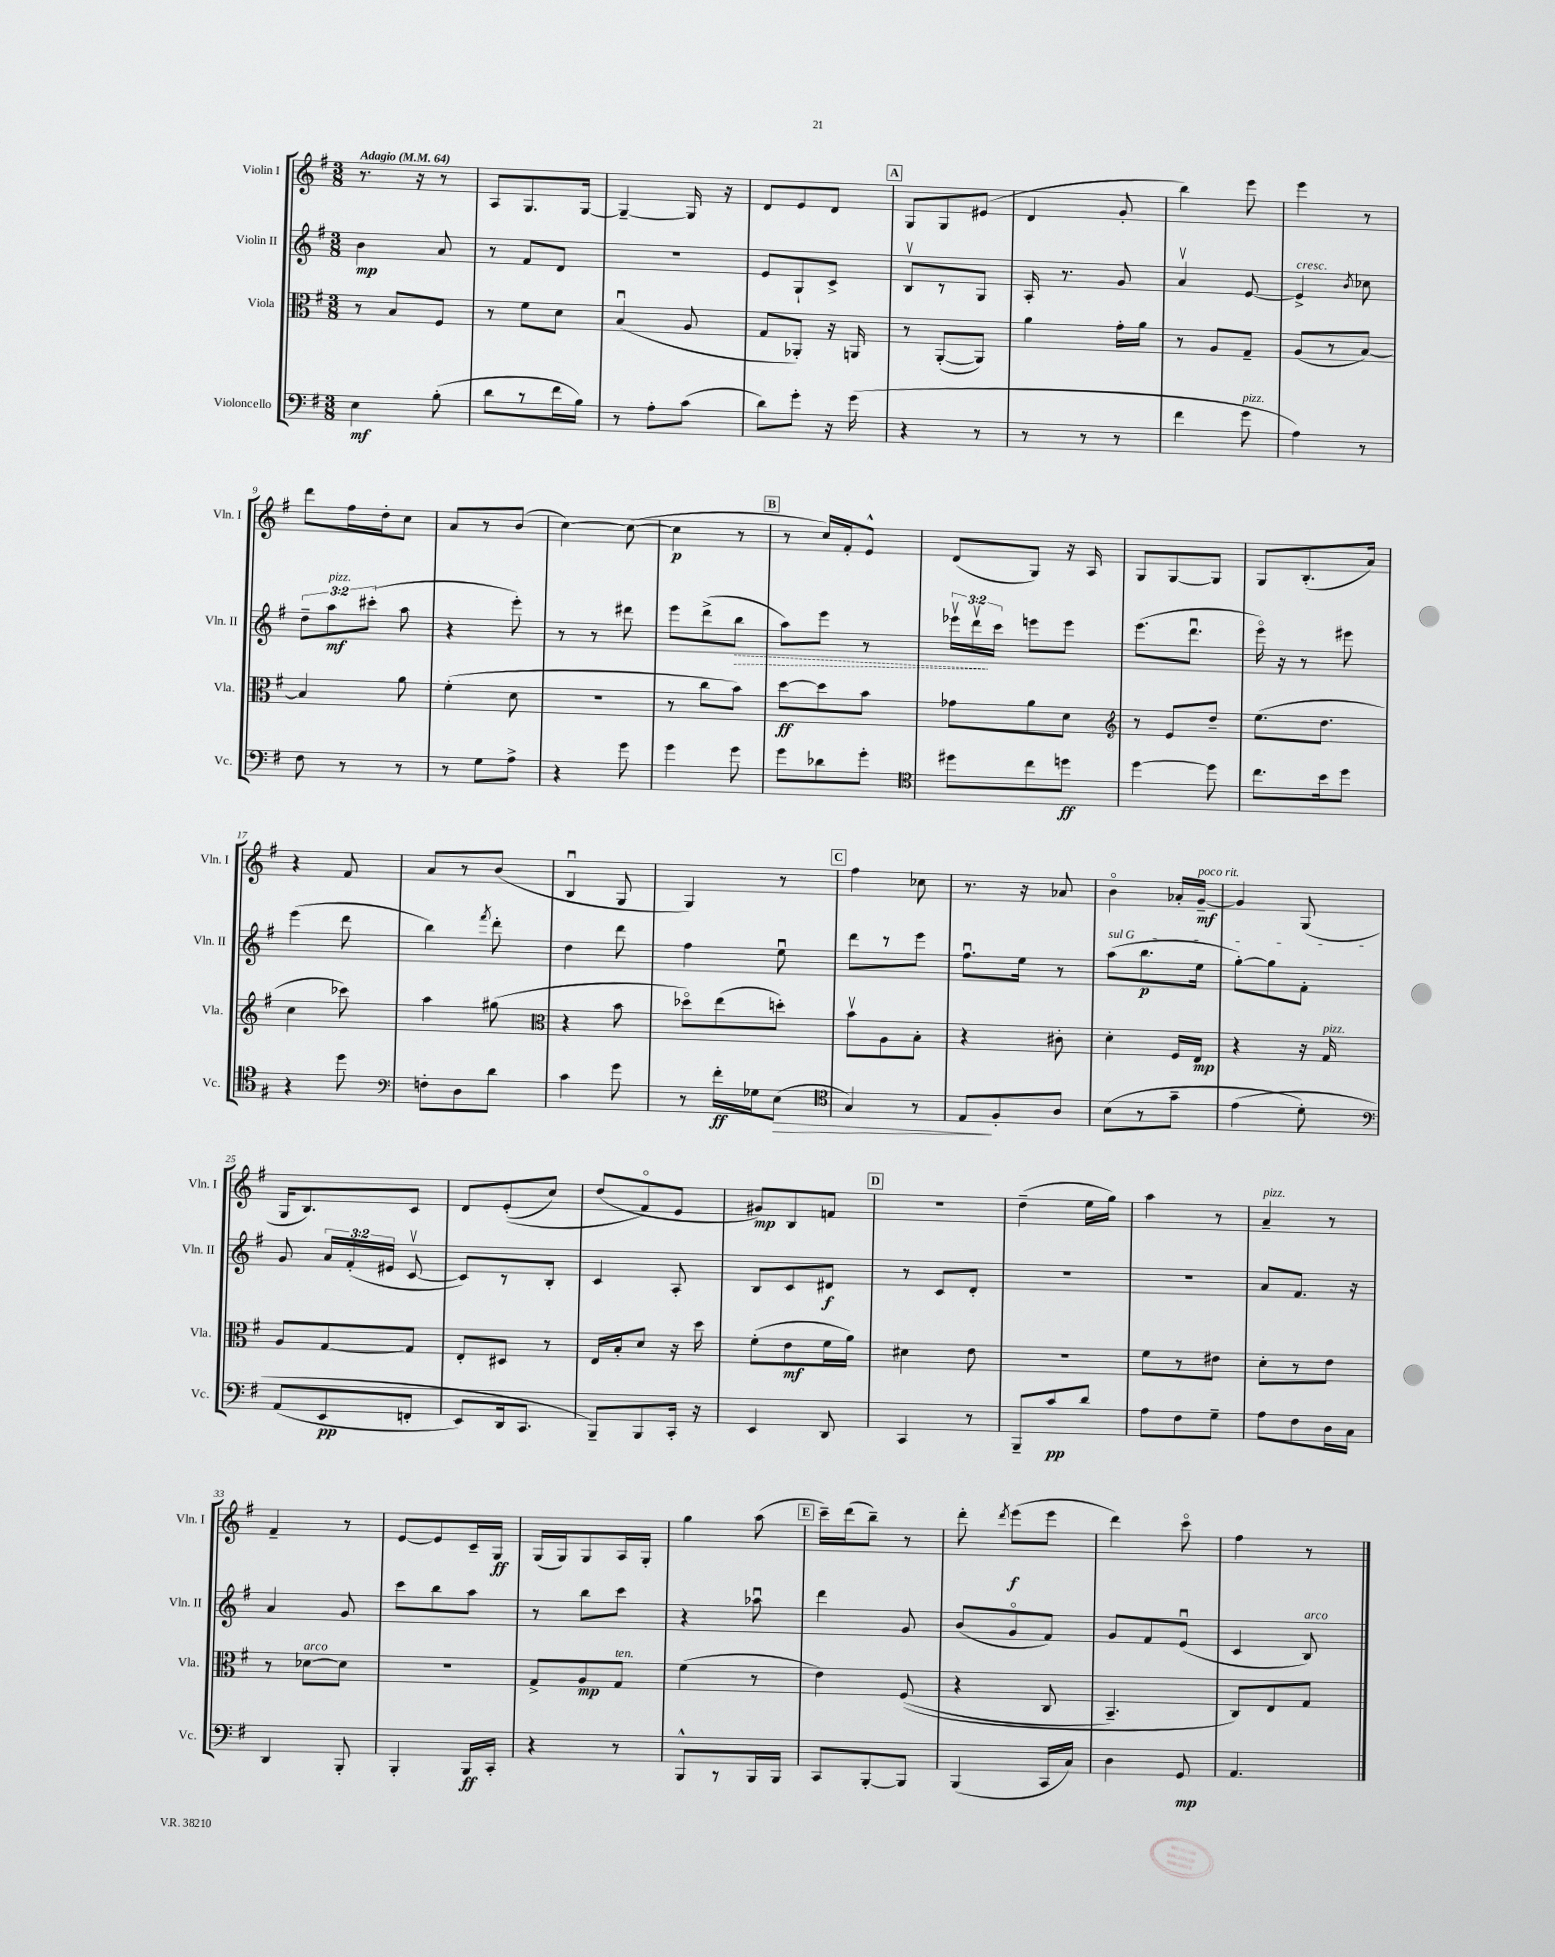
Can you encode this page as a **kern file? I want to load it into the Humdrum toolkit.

**kern	**kern	**kern	**kern
*staff4	*staff3	*staff2	*staff1
*clefF4	*clefC3	*clefG2	*clefG2
*k[f#]	*k[f#]	*k[f#]	*k[f#]
*M3/8	*M3/8	*M3/8	*M3/8
*MM64	*MM64	*MM64	*MM64
4E\	8r	4b\	8.r
.	8B/L	.	.
.	.	.	16r
(8B'\	8F#/J	8a/	8r
=	=	=	=
8d\L	8r	8r	8A/L
8r	8f#\L	8f#/L	8.G/
16f#\L	8d\J	8d/J	.
16B\JJ)	.	.	[16G/Jk
=	=	=	=
8r	(4Bu/	4.r	4G~/_
8A'\L	.	.	.
(8c\J	8A/	.	16G/]
.	.	.	16r
=	=	=	=
8d\L)	8G/L	8e/L	8d/L
8g'\J	8AA-'/J)	8G`/	8e/
16r	16r	8c^/J	8d/J
(16g\	16AA/	.	.
=	=	=	=
4r	8r	8Bv/L	8G/L
.	([8AA'/L	8r	8G/
8r	8AA/]J)	8G/J	(8e#/J
=	=	=	=
8r	4a\	16A'/	4d/
.	.	8.r	.
8r	.	.	.
8r	16g'\LL	8g/	8g'/
.	16a\JJ	.	.
=	=	=	=
4f#\	8r	4av/	4bb\)
.	8A/L	.	.
8g\	8G~/J	[8e/	8eee\
=	=	=	=
4A\)	(8A/L	4e^/]	4eee\
.	8r	.	.
.	.	8qb/	.
8r	[8B/J)	8cc-\	8r
=	=	=	=
8F#\	4B/]	12dd~\L	8ddd\L
.	.	12aa\	.
8r	.	.	16ff#\L
.	.	(12ccc#'\J	.
.	.	.	16dd'\J
8r	8a\	8aa\	8cc\J
=	=	=	=
8r	(4f#'\	4r	8a/L
8G\L	.	.	8r
8A^\J	8d\	8eee'\)	(8b/J
=	=	=	=
4r	4.r	8r	[4cc\)
.	.	8r	.
8g\	.	8ddd#\	(8cc\_
=	=	=	=
4g\	8r	8eee\L	4cc\]
.	8cc\L	(8ddd^\	.
8g\	8b\J)	8bb\J	8r
=	=	=	=
8g\L	[8dd\L	8aa\L)	8r
8d-\	8dd\]	8eee\J	16cc/LL)
.	.	.	16f#'/J
8g'\J	8b\J	8r	8e^^/J
=	=	=	=
*clefC4	*	*	*
8dd#\L	8g-\L	24eee-v\LL	(8d/L
.	.	24dddv\	.
.	.	24ccc\JJ	.
8cc\	8a\	8eee\L	8G/J)
8dd\J	8d\J	8eee\J	16r
.	.	.	16A/
=	=	=	=
*	*clefG2	*	*
[4dd\	8r	(8.eee\L	8G/L
.	8e/L	.	[8G/
.	.	8.dddu\J	.
8dd\]	8dd~/J	.	8G/]J
=	=	=	=
8.cc\L	(8.ee\L	16eeeo\)	8G/L
.	.	16r	.
.	.	8r	(8.B'/
16b\k	8.dd\J	.	.
8dd\J	.	8eee#\	.
.	.	.	16a/Jk)
=	=	=	=
4r	4cc\	(4eee\	4r
8dd\	8ccc-\)	8ddd\	8f#/
=	=	=	=
*clefF4	*	*	*
8F'\L	4aa\	4bb\)	8a/L
8D\	.	.	8r
.	.	8qfff#/	.
8d\J	(8gg#\	8ddd'\	(8b/J
=	=	=	=
*	*clefC3	*	*
4c\	4r	4dd\	4Bu/
8g\	8b\	8ddd\	8G/
=	=	=	=
8r	8dd-o\L)	4ff#\	4G/)
16f#'\LL	(8ee\	.	.
16G-\J	.	.	.
(8E\J	8dd'\J)	8eeu\	8r
=	=	=	=
*clefC4	*	*	*
4G/)	8bv\L	8ddd\L	4ff#\
.	8A\	8r	.
8r	8B'\J	8eee\J	8cc-\
=	=	=	=
8E/L	4r	8.ff#u\L	8.r
8F#'/	.	.	.
.	.	16ee\Jk	16r
8A/J	8c#'\	8r	8a-/
=	=	=	=
(8B\L	4d'\	(8aa\L	4bo\
8r	.	8.bb\	.
8g~\J	16F#/LL	.	16a-'/LL
.	16E/JJ	16ee\Jk	[16g~/JJ
=	=	=	=
&(4e\	4r	[8gg'\L)	4g/]
.	.	8gg\]	.
8d'\)	16r	8f#'\J	(8G/
.	16G/	.	.
=	=	=	=
*clefF4	*	*	*
(8AA/L	8A/L	8g/	16G/LK
.	.	.	8.B/)
8EE/	[8G/	24a/LL	.
.	.	(24f#'/	.
.	.	24e#/JJ	.
8FF'/J	8G/]J	[8cv/	8c/J
=	=	=	=
8EE/L)	8E'/L	8c/]L)	8d/L
16DD/k	8D#/J	8r	&((8e'/
8.CC/J	.	.	.
.	8r	8B'/J	8cc/J)
=	=	=	=
8BBB~/L&)	16E/LL	4c/	(8dd/L
.	16B'/J	.	.
8BBB/	8d/J	.	8f#o/&)
16CC'/Jk	16r	8A'/	8e/J
16r	16dd\	.	.
=	=	=	=
4EE/	(8f#'\L	8B/L	8g#/L)
.	8e\	8c/	8B/
8DD/	16f#\L	8d#/J	8f/J
.	16a\JJ)	.	.
=	=	=	=
4CC/	4d#\	8r	4.r
.	.	8c/L	.
8r	8e\	8d'/J	.
=	=	=	=
8BBB~/L	4.r	4.r	(4dd~\
8c/	.	.	.
8d/J	.	.	16ee\LL
.	.	.	16gg\JJ)
=	=	=	=
8A\L	8f#\L	4.r	4aa\
8F#\	8r	.	.
8G~\J	8e#\J	.	8r
=	=	=	=
8A\L	8d'\L	8a/L	4a~/
8F#\	8r	8.f#/J	.
16D\L	8e\J	.	8r
16C\JJ	.	16r	.
=	=	=	=
4DD/	8r	4a/	4f#~/
.	[8d-\L	.	.
8BBB'/	8d-\]J	8g/	8r
=	=	=	=
4BBB'/	4.r	8ccc\L	[8e/L
.	.	8bb\	8e/]
16BBB/LL	.	8aa\J	16c~/L
16CC'/JJ	.	.	16G/JJ
=	=	=	=
4r	8G^/L	8r	(16G/LL
.	.	.	16G/J)
.	8A/	8bb\L	8G/
8r	8G/J	8ccc\J	16A/L
.	.	.	16G'/JJ
=	=	=	=
8BBB^^/L	(4f#\	4r	4gg\
8r	.	.	.
16BBB/L	8r	8aa-u\	(8aa\
16BBB/JJ	.	.	.
=	=	=	=
8CC/L	4e\)	4ddd\	16ccc~\LL)
.	.	.	(16ddd\J
[8BBB'/	.	.	8bb~\J)
8BBB/]J	&((8F#/	8g/	8r
=	=	=	=
(4BBB/	4r	(8b/L	8ddd'\
.	.	.	8qddd/
.	.	8go/	(8eee\L
16CC/LL	8C/	8f#/J)	8eee\J
16C/JJ)	.	.	.
=	=	=	=
4D\	4.BB~/)	8g/L	4ddd\)
.	.	8f#/	.
8GG/	.	(8eu/J	8ccco\
=	=	=	=
4.AA/	8C/L&)	4c/	4ff#\
.	8E/	.	.
.	8G/J	8B/)	8r
==	==	==	==
*-	*-	*-	*-
